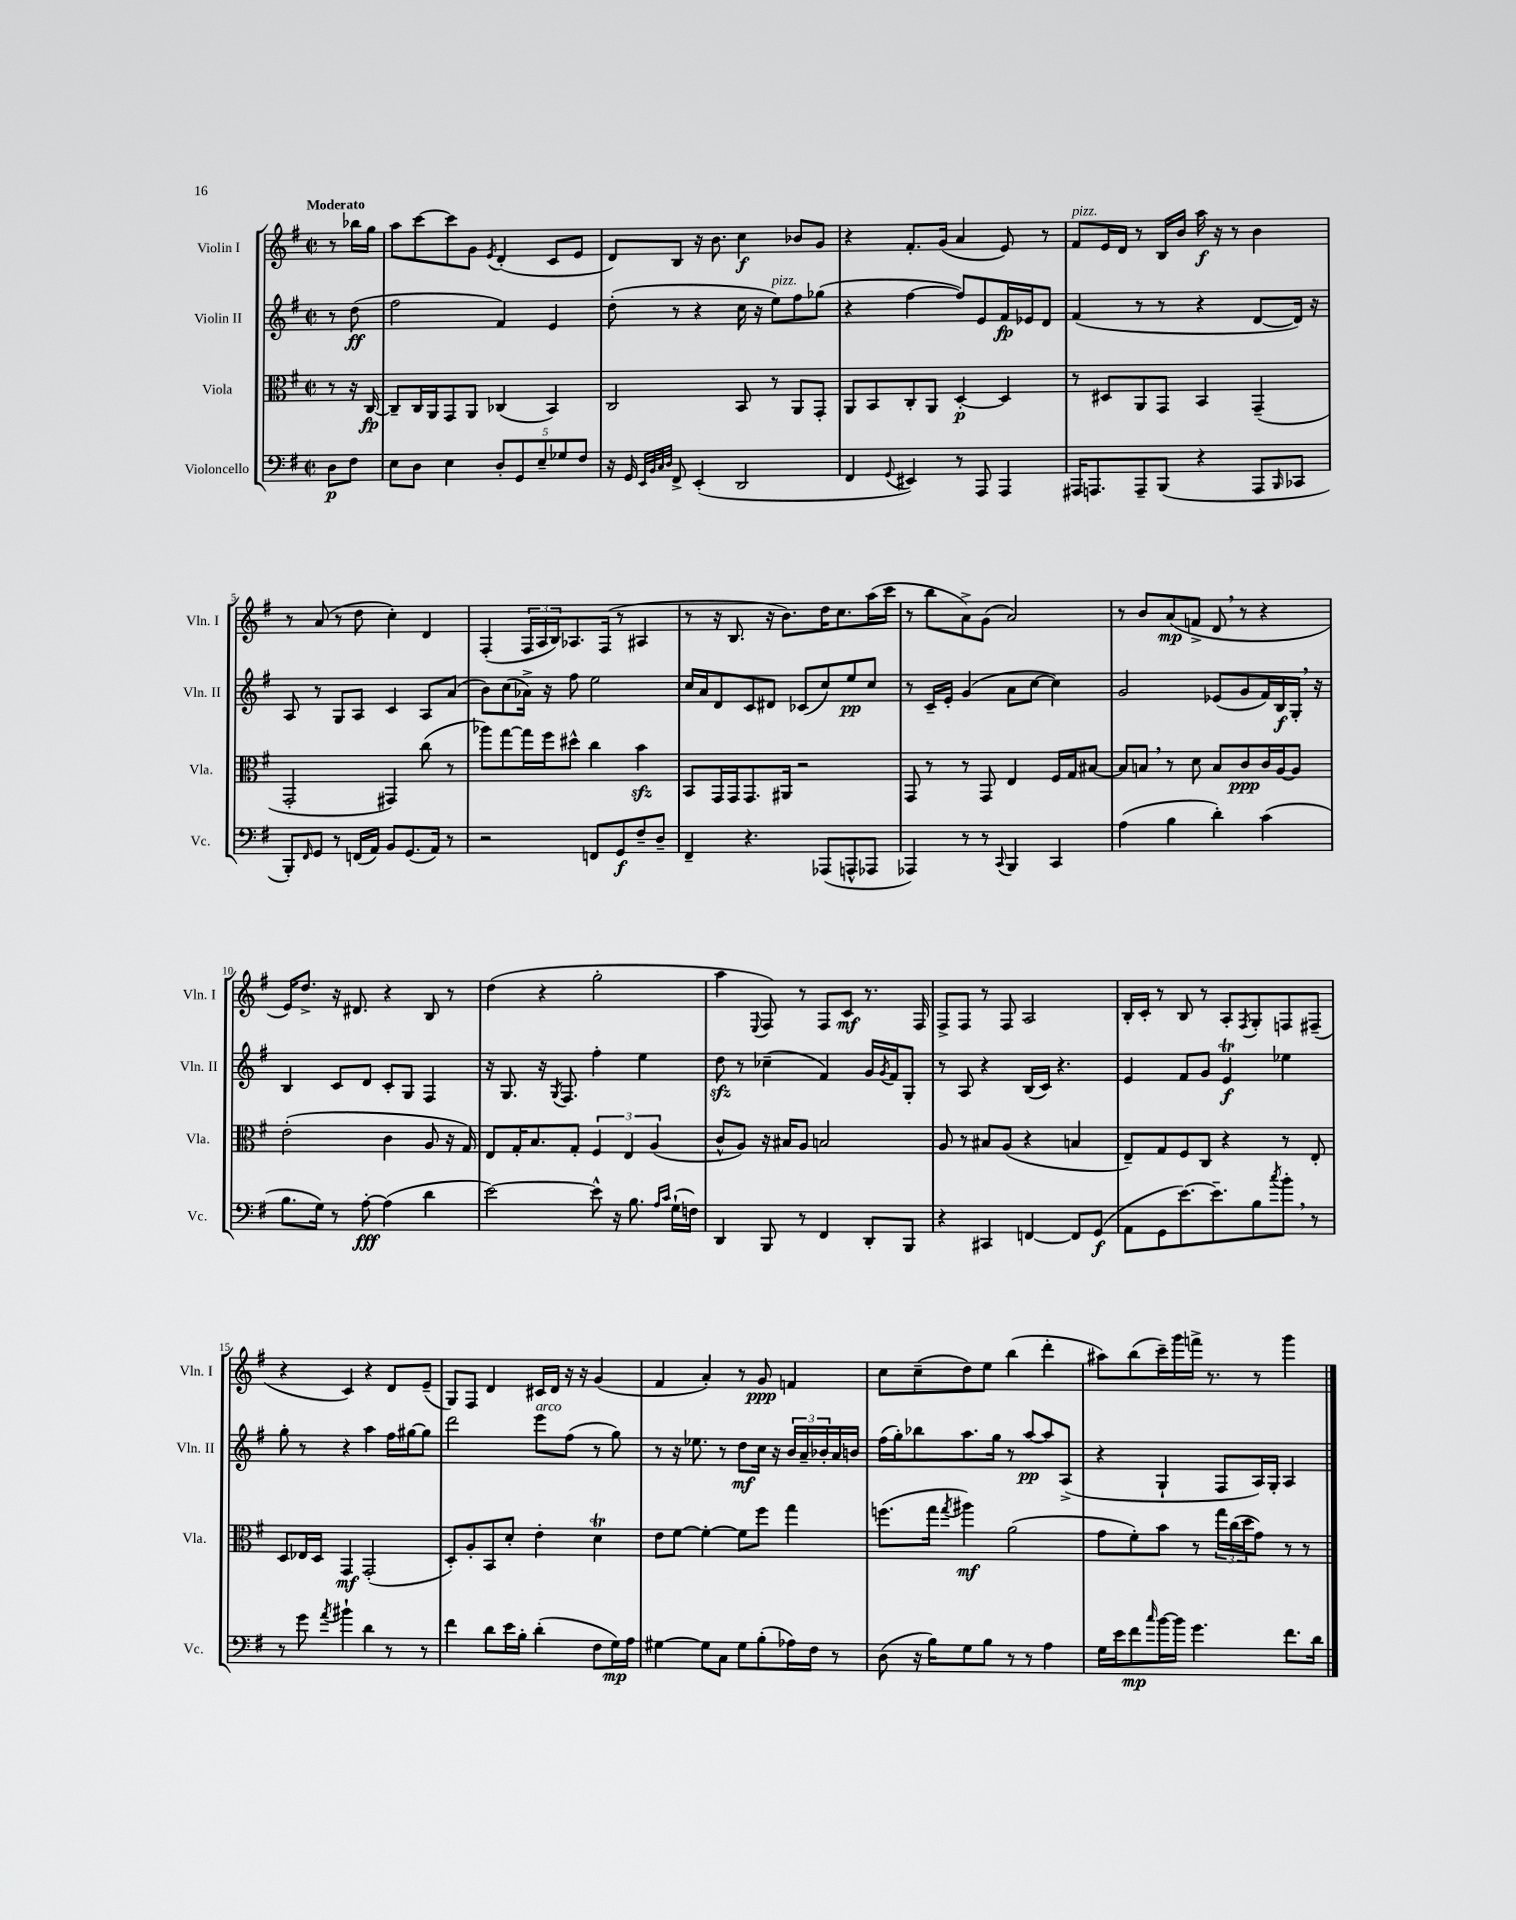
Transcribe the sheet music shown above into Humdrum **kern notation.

**kern	**kern	**kern	**kern
*staff4	*staff3	*staff2	*staff1
*clefF4	*clefC3	*clefG2	*clefG2
*k[f#]	*k[f#]	*k[f#]	*k[f#]
*M2/2	*M2/2	*M2/2	*M2/2
*met(c|)	*met(c|)	*met(c|)	*met(c|)
8D	8r	8r	8r
8F#	16r	(8dd	16bb-
.	[16C	.	16gg
=	=	=	=
8E	8C~]	2ff#	8aa
8D	16C	.	[8ccc
.	16AA	.	.
4E	8GG	.	8ccc]
.	8AA	.	8g
.	.	.	8qe
10D'	(4C-	4f#)	(4d'
10GG	.	.	.
10E~	.	.	.
.	4BB)	4e	8c
10G-	.	.	.
.	.	.	8e
10F#	.	.	.
=	=	=	=
16r	2C	(8dd'	8d)
16GG	.	.	.
32qqEE	.	.	.
32qqBB	.	.	.
32qqC	.	.	.
32qqD	.	.	.
8FF#^	.	8r	8B
(4EE'	.	4r	16r
.	.	.	8.b
2DD	8BB	16cc	4cc
.	.	16r	.
.	8r	8ee)	.
.	8AA	8ff#	8b-
.	8GG'	(8gg-	8g
=	=	=	=
4FF#	8AA	4r	4r
.	8BB	.	.
8qqGG	.	.	.
4EE#)	8C'	[4ff#	8.f#'
.	8AA	.	.
.	.	.	(16g
8r	[4D'	8ff#])	4a
8AAA	.	8e	.
4AAA	4D]	16f#	8e)
.	.	16e-	.
.	.	8d	8r
=	=	=	=
16AAA#	8r	(4f#	8f#
8.AAA	.	.	.
.	8D#	.	16e
.	.	.	16d
8AAA~	8AA	8r	8r
(8BBB	8GG	8r	16B
.	.	.	16b
4r	4BB	4r	16aa
.	.	.	16r
.	.	.	8r
8AAA	(4GG~	[8d	4b
16qqBBB	.	.	.
8CC-	.	16d])	.
.	.	16r	.
=	=	=	=
8BBB')	2GG'	8A	8r
16qqFF#	.	.	.
8GG	.	8r	(8a
8r	.	8G	8r
(16FF	.	8A	8dd
16AA)	.	.	.
8BB	4GG#)	4c	4cc')
(8.GG	.	.	.
.	(8cc	8A	4d
16AA)	.	.	.
8r	8r	(8a	.
=	=	=	=
2r	8aa-)	8b)	(4F#'
.	[8gg	(8cc	.
.	16gg]	16a-^)	24F#
.	.	.	24A
.	16ff#	16r	.
.	.	.	24B)
.	8dd#^^	8ff#	8.A-
8FF	4cc	2ee	.
.	.	.	(16F#
8GG	.	.	8r
8F#~	4b	.	4A#
8D~	.	.	.
=	=	=	=
4FF#~	8BB	16cc	8r
.	.	16a	.
.	16GG	8d	16r
.	16GG	.	8.B
4.r	8.GG	8c	.
.	.	8d#	16r
.	16AA#	.	8.b)
.	2r	(8c-	.
(8AAA-	.	8cc)	16dd
.	.	.	8.cc
8AAA^^	.	8ee	.
8AAA-	.	8cc	(16aa
.	.	.	16ccc
=	=	=	=
4AAA-)	8GG	8r	8r
.	8r	16c~	8bb
.	.	16e'	.
8r	8r	(4g	8a^)
8r	8GG	.	(8g
8qqCC	.	.	.
4BBB	4E	8a	2a)
.	.	[8cc	.
4CC	16F#	4cc])	.
.	16G	.	.
.	[8B#	.	.
=	=	=	=
(4A	8B#]	2g	8r
.	8B	.	8b
4B	8r	.	(8a
.	8d	.	8f^
4d')	8B	(8e-	8d
.	8c	8g	8r
(4c	16c	16f#)	4r
.	[16A	16B	.
.	8A]	16G'	.
.	.	16r	.
=	=	=	=
8.B	(2e'	4B	16e)
.	.	.	8.dd^
16G)	.	.	.
8r	.	8c	16r
.	.	.	8.d#
[8A'	.	8d	.
(4A]	4c	8c'	4r
.	.	8G	.
4d	8A	4F#	8B
.	16r	.	8r
.	16G)	.	.
=	=	=	=
[2e)	8E	16r	(4dd
.	.	8.G	.
.	16G'	.	.
.	8.B	.	.
.	.	16r	4r
.	.	8qG	.
.	.	8.F#	.
.	8G'	.	.
8e^^]	6F#	4ff#'	2gg'
16r	.	.	.
.	6E	.	.
8.B	.	.	.
.	.	4ee	.
.	(6A	.	.
16qqA	.	.	.
16qqc	.	.	.
(16G`	.	.	.
16F)	.	.	.
=	=	=	=
4DD	8c^^	8dd	4aa
.	8A)	8r	.
.	.	.	8qqE
8BBB	16r	(4cc-~	8F#)
.	16B#	.	.
8r	8A	.	8r
4FF#	2B	4f#)	8F#
.	.	.	8c
8DD'	.	16g	8.r
.	.	8qg	.
.	.	16f#	.
8BBB	.	8G'	.
.	.	.	16F#
=	=	=	=
4r	8A	8r	8F#^
.	8r	8A	8F#
4CC#	8B#	4r	8r
.	(8A	.	8F#
[4FF	4r	(16B	2A
.	.	16c)	.
.	.	4.r	.
8FF]	4B	.	.
(8GG	.	.	.
=	=	=	=
8AA	8E~)	4e	16B'
.	.	.	16c'
8GG	8G	.	8r
[8.e)	8F#	8f#	8B
.	8C	8g	8r
8.e~]	.	.	.
.	4r	4e	8A'
.	.	.	8qF#
8B	.	.	8G'
8qcc	.	.	.
8b'	8r	4ee-	8F
8r	8E'	.	(8F#~
=	=	=	=
8r	8D	8gg'	4r
8g	16E-	8r	.
.	16D	.	.
8qa	.	.	.
4b#`	4GG	4r	4c)
4d	(2GG'	4aa	4r
8r	.	16ff#	8d
.	.	[16gg#	.
8r	.	8gg#]	(8e~
=	=	=	=
4f#	8D')	2ddd	8G)
.	8A'	.	8F#
8d	8BB	.	4d
16e	8d'	.	.
16B'	.	.	.
(4d'	4e'	8eee	16c#
.	.	.	16d
.	.	(8ff#	16r
.	.	.	16r
8F#	4d	8r	(4g
16G)	.	8gg)	.
16A	.	.	.
=	=	=	=
[4G#	8e	8r	4f#
.	[8f#	16r	.
.	.	8.ee-	.
8G#]	4f#'_	.	4a')
8C	.	8r	.
8G#	8f#]	8dd	8r
(8B'	8ff#	16cc	8g
.	.	16r	.
16A-)	4gg	24b	4f
.	.	24a~	.
16F#	.	.	.
.	.	24b-'	.
8r	.	16a	.
.	.	16b	.
=	=	=	=
(8D	(8.ff	(16ff#	8cc
.	.	16gg')	.
16r	.	8bb-	(8cc~
16B)	16gg	.	.
.	8qgg	.	.
8G	4aa#)	8.aa	8dd)
8B	.	.	8ee
.	.	16gg	.
8r	(2a	8r	(4bb
8r	.	[8aa	.
4A	.	8aa]	4ddd'
.	.	(8A^	.
=	=	=	=
16G	8g	4r	8aa#)
16e	.	.	.
8f#	8f#')	.	(8bb
16qqcc	.	.	.
[16b	8b	4G`	16ccc~)
16b]	.	.	16ggg
4.g	8r	.	16fff^
.	.	.	8.r
.	24gg	8F#	.
.	(24cc	.	.
.	24dd	.	.
.	8g)	16A)	8r
.	.	16G'	.
8.f#	8r	4A	4ggg
.	8r	.	.
16d	.	.	.
==	==	==	==
*-	*-	*-	*-
